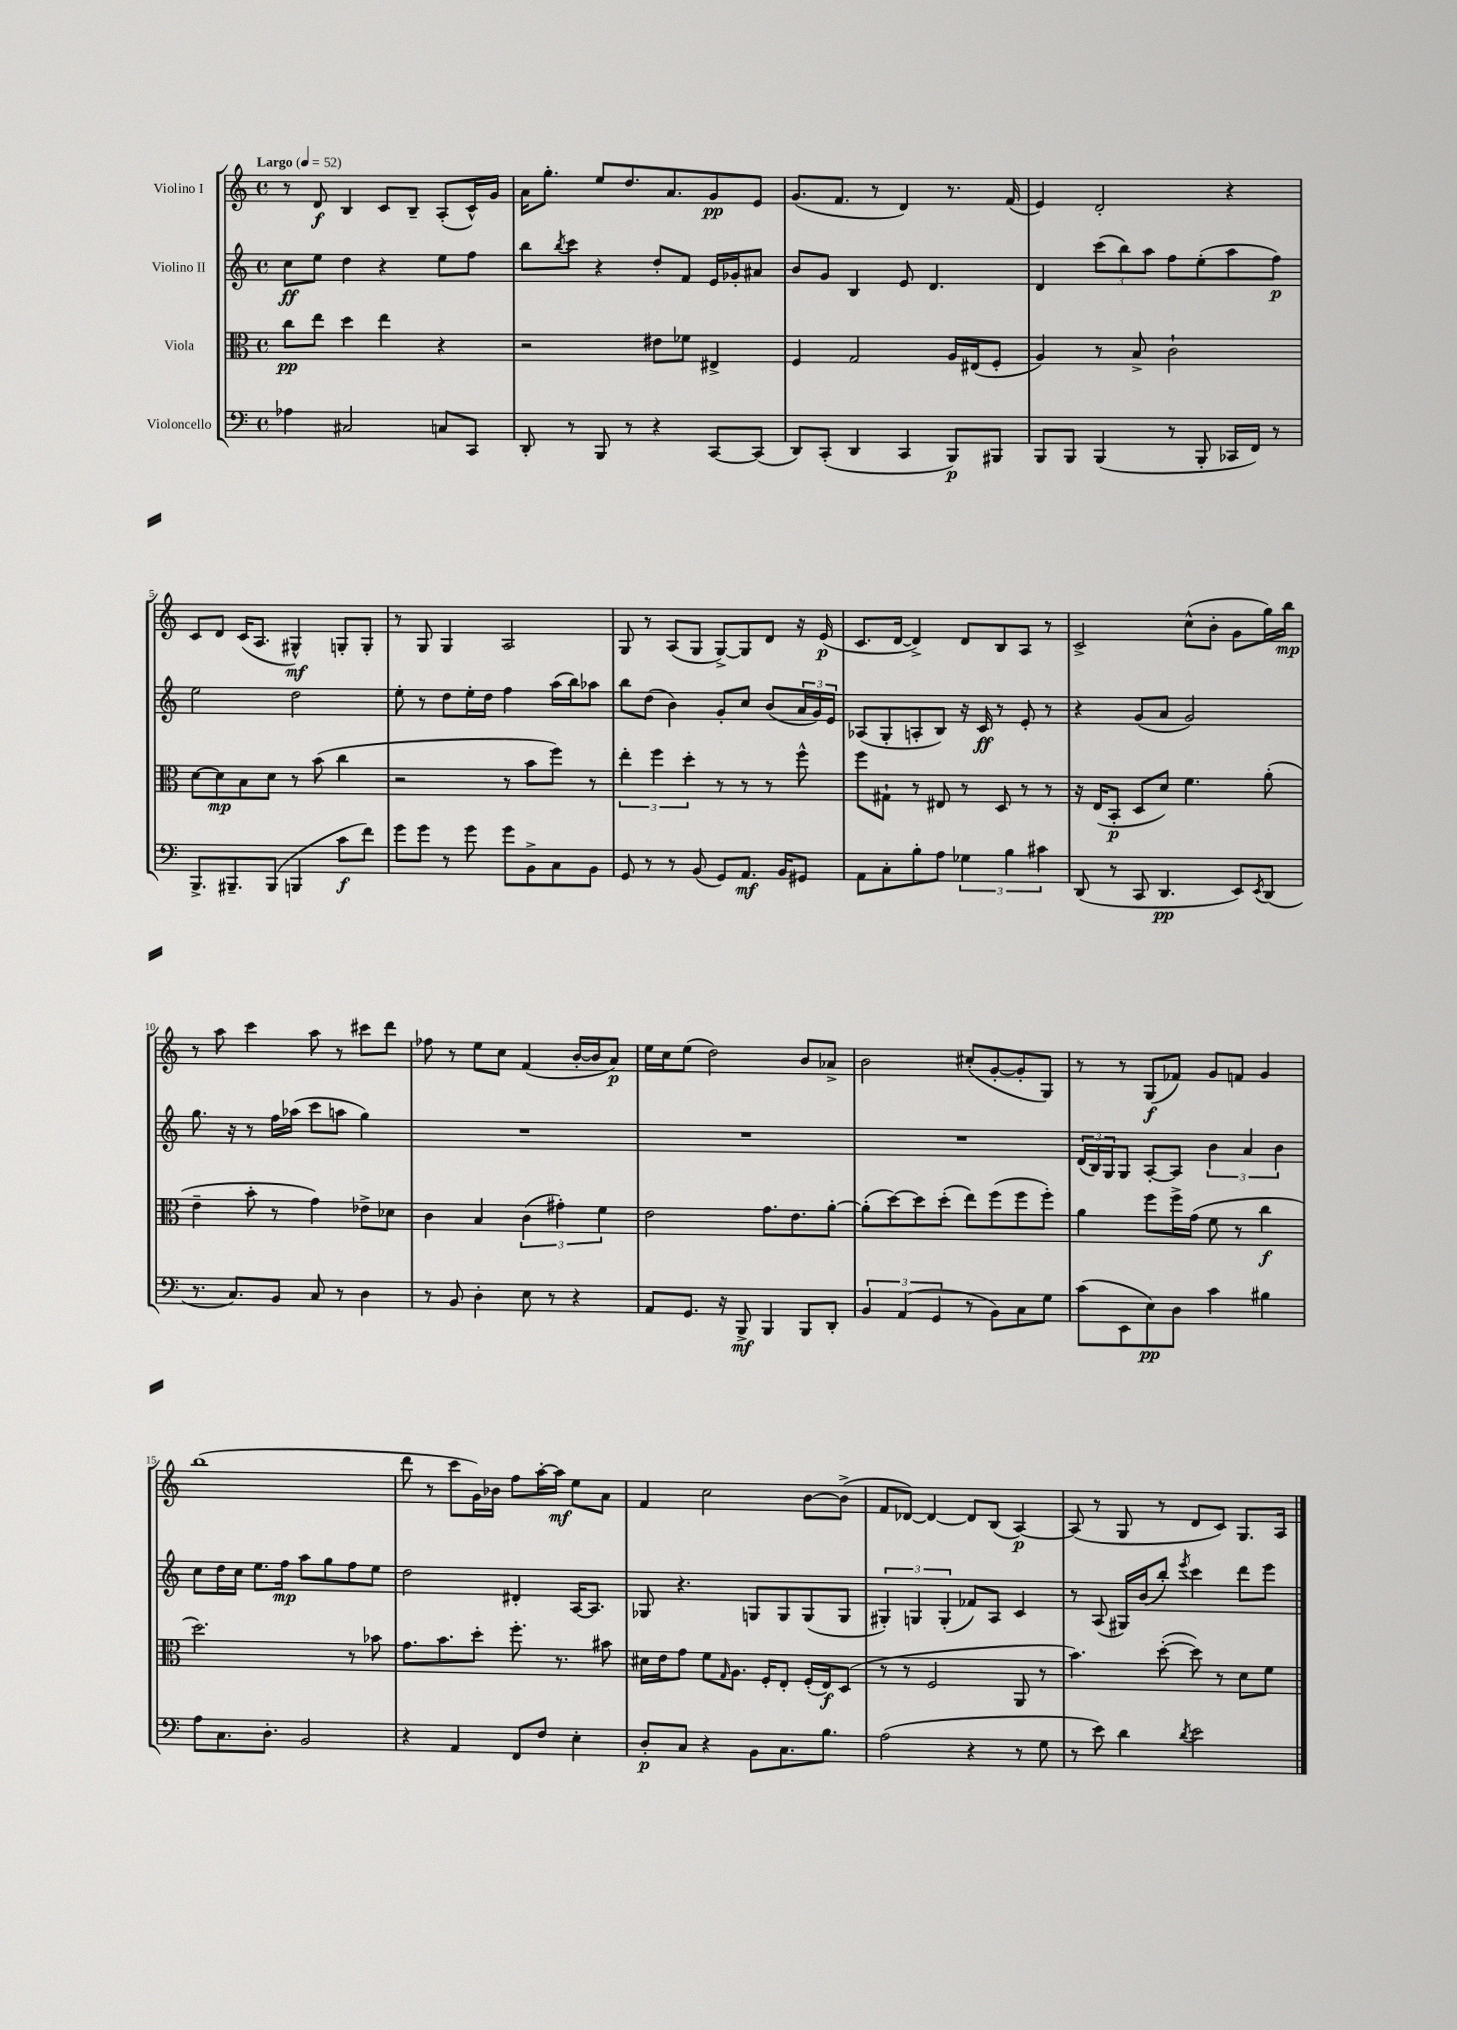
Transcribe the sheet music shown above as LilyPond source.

<<
\new StaffGroup <<
\new Staff = "s0" \with { instrumentName = "Violino I" } {
    \clef treble \key c \major \defaultTimeSignature \time 4/4 \tempo "Largo" 4 = 52
    r8 d'8\f b4 c'8 b8-- a8-.( c'16-^) g'16 |
    a'16 g''8.-. e''8 d''8. a'8. g'8\pp e'8 |
    g'8.( f'8. r8 d'4) r8. f'16( |
    e'4) d'2-. r4 |
    c'8 d'8 c'16( a8. gis4-^\mf) g8-. g8-. |
    r8 g8 g4 a2 |
    g8 r8 a8( g8 g8~->) g8 d'8 r16 e'16\p( |
    c'8. d'16~ d'4->) d'8 b8 a8 r8 |
    c'2-> c''8-^( b'8-. g'8 g''16) b''16\mp |
    r8 a''8 c'''4 a''8 r8 cis'''8 d'''8 |
    fes''8 r8 e''8 c''8 f'4( b'16~-. b'16 a'8\p) |
    e''16 c''16 e''8( d''2) b'8 aes'8-> |
    b'2 cis''8-.( g'8~-. g'8-. g8) |
    r8 r8 g8\f( fes'8) g'8 f'8 g'4 |
    b''1( |
    d'''8 r8 c'''8 g'16) bes'16 f''8 a''16~-. a''16\mf e''8 a'8 |
    f'4 c''2 b'8~ b'8->( |
    f'8 des'8~) des'4~ des'8 b8( a4~\p) |
    a8( r8 g8 r8 d'8 c'8) g8. a16 \bar "|." |
}
\new Staff = "s1" \with { instrumentName = "Violino II" } {
    \clef treble \key c \major \defaultTimeSignature \time 4/4
    c''8\ff e''8 d''4 r4 e''8 f''8 |
    b''8 \acciaccatura { b''8 } c'''8 r4 d''8-. f'8 e'16 ges'16-. ais'8 |
    b'8 g'8 b4 e'8 d'4. |
    d'4 \tuplet 3/2 { c'''8( b''8) a''8 } f''8 e''8-.( a''8 f''8\p) |
    e''2 d''2 |
    e''8-. r8 d''8 e''16-. d''16 f''4 a''16( b''16) aes''8 |
    b''8 d''8( b'4) g'8-. c''8 b'8( \tuplet 3/2 { a'16 g'16) e'16 } |
    aes8( g8-. a8-. b8) r16 c'16\ff r8 e'8-. r8 |
    r4 g'8( a'8 g'2) |
    g''8. r16 r8 f''16 aes''16( c'''8 a''8 g''4) |
    R1 |
    R1 |
    R1 |
    \tuplet 3/2 { d'16( b16) g16 } g8 a8~-. a8 \tuplet 3/2 { b'4 a'4 b'4 } |
    c''8 d''16 c''16 e''8. f''16\mp a''8 g''8 f''8 e''8 |
    d''2 dis'4-. a16~ a8. |
    ges8 r4. g8 g8 g8( g8 |
    \tuplet 3/2 { gis4-.) g4 g4-.( } fes'8) a8 c'4 |
    r8 a8( gis16) b'16( b''8-.) \acciaccatura { e'''8 } c'''4 d'''8 e'''8 \bar "|." |
}
\new Staff = "s2" \with { instrumentName = "Viola" } {
    \clef alto \key c \major \defaultTimeSignature \time 4/4
    c''8\pp e''8 d''4 e''4 r4 |
    r2 eis'8 fes'8 eis4-> |
    f4 g2 a16 eis16( f8-. |
    a4) r8 b8-> c'2-! |
    d'8~ d'8\mp b8 d'8 r8 b'8( c''4 |
    r2 r8 b'8 f''8) r8 |
    \tuplet 3/2 { e''4-. f''4 d''4-. } r8 r8 r8 f''8-^ |
    f''8 gis8-! r8 eis8 r8 d8 r8 r8 |
    r16 e16( b,8-.\p d8 d'8) f'4. a'8-.( |
    e'4-- b'8-. r8 g'4) ees'8-> des'8 |
    c'4 b4 \tuplet 3/2 { c'4( gis'4-.) f'4 } |
    e'2 g'8. e'8. a'8~-. |
    a'8-.( d''8~) d''8 d''8-.( e''8) f''8( f''8 f''8-.) |
    a'4 f''8 f''16-> g'16( f'8 r8 c''4\f |
    d''2.) r8 bes'8 |
    g'8. b'8. d''8-. f''8.-. r8. bis'8 |
    dis'16 e'16 g'8 f'8 \grace { g16 } a8. f16-. e8-. f16-.( e16\f) d8( |
    r8 r8 f2 a,8 r8 |
    b'4.) d''8~-.( d''8) r8 d'8 f'8 \bar "|." |
}
\new Staff = "s3" \with { instrumentName = "Violoncello" } {
    \clef bass \key c \major \defaultTimeSignature \time 4/4
    aes4 cis2 c8 c,8 |
    d,8-. r8 b,,8 r8 r4 c,8~ c,8( |
    d,8) c,8-.( d,4 c,4 b,,8\p) bis,,8 |
    b,,8 b,,8 b,,4( r8 b,,8-. ces,16 f,16) r8 |
    b,,8.-> bis,,8.-- bis,,8( b,,4 c'8\f f'8) |
    g'8 g'8 r8 g'8 g'8 b,8-> c8 b,8 |
    g,8 r8 r8 b,8( g,8) a,8.\mf b,16 gis,8 |
    a,8 c8-. b8-. a8 \tuplet 3/2 { ges4 b4 cis'4 } |
    d,8( r8 c,8 d,4.\pp e,8) \acciaccatura { e,8 } d,8( |
    r8. c8.) b,8 c8 r8 d4 |
    r8 b,8 d4-. e8 r8 r4 |
    a,8 g,8. r16 b,,8->\mf b,,4 b,,8 d,8-. |
    \tuplet 3/2 { b,4 a,4( g,4 } r8 b,8) c8 g8 |
    c'8( e,8 e8\pp) d8 c'4 bis4 |
    a8 c8. d8.-. b,2 |
    r4 a,4 f,8 f8 e4-. |
    d8-.\p c8 r4 b,8 c8. b8. |
    a2( r4 r8 g8 |
    r8 e'8) d'4 \acciaccatura { d'8 } e'2 \bar "|." |
}
>>
>>
